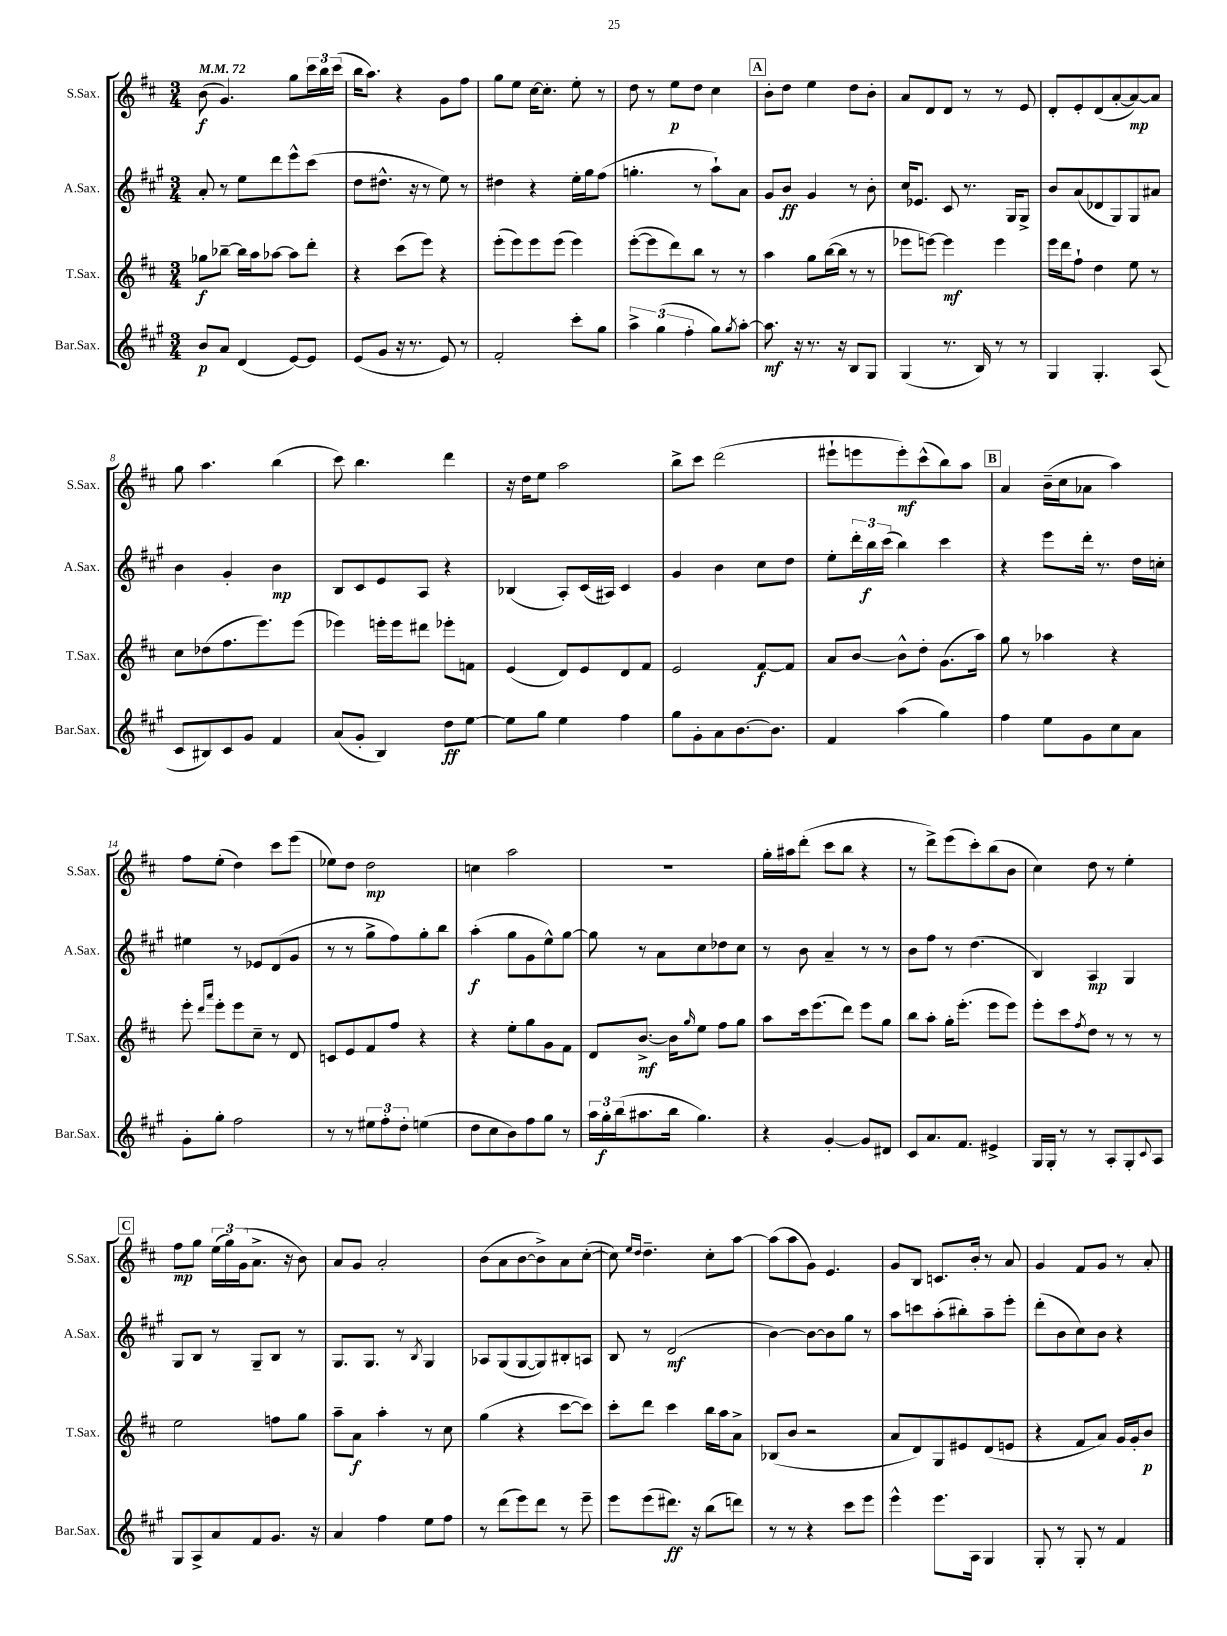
<<
\new StaffGroup <<
\new Staff = "s0" \with { instrumentName = "S.Sax." shortInstrumentName = "S.Sax." } {
    \clef treble \key d \major \numericTimeSignature \time 3/4 \tempo 4 = 72
    b'8\f( g'4.) g''8 \tuplet 3/2 { cis'''16 b''16 cis'''16( } |
    b''16 a''8.) r4 g'8 fis''8 |
    g''8 e''8 cis''16~ cis''8.-. e''8-. r8 |
    d''8 r8 e''8\p d''8 cis''4 |
    \mark \markup { \box "A" } b'8-. d''8 e''4 d''8 b'8-. |
    a'8 d'8 d'8 r8 r8 e'8 |
    d'8-. e'8-. d'8( a'8~-. a'8~\mp) a'8 |
    g''8 a''4. b''4( |
    cis'''8) b''4. d'''4 |
    r16 d''16 e''8 a''2 |
    b''8-> cis'''8 d'''2( |
    eis'''8-! e'''8 e'''8-.\mf) cis'''8-^( b''8) a''8 |
    \mark \markup { \box "B" } a'4 b'16--( cis''16 aes'8 a''4) |
    fis''8 e''8-.( d''4) cis'''8 e'''8( |
    ees''8) d''8 d''2\mp |
    c''4 a''2 |
    R2. |
    g''16-. ais''16 d'''8-.( cis'''8 b''8 r4 |
    r8 d'''8->) e'''8( cis'''8-.) b''8( b'8 |
    cis''4) d''8 r8 e''4-. |
    \mark \markup { \box "C" } fis''8\mp g''8 \tuplet 3/2 { e''16( g''16) g'16( } a'8.-> r16 b'8) |
    a'8 g'8 a'2-. |
    b'8( a'8 b'8~ b'8->) a'8 cis''8~-.( |
    cis''8) \grace { e''16 d''16 } d''4.-- cis''8-. a''8~ |
    a''8( a''8 g'8) e'4. |
    g'8 b8 c'8. b'16-. r8 a'8 |
    g'4 fis'8 g'8 r8 a'8-. \bar "|." |
}
\new Staff = "s1" \with { instrumentName = "A.Sax." shortInstrumentName = "A.Sax." } {
    \clef treble \key a \major \numericTimeSignature \time 3/4
    a'8-. r8 e''8 d'''8 e'''8-^ cis'''8( |
    d''8 dis''8.-^ r16 r8 e''8) r8 |
    dis''4 r4 e''16-. gis''16 fis''8( |
    g''4.-. r8 a''8-!) a'8 |
    \mark \markup { \box "A" } gis'8 b'8\ff gis'4 r8 b'8-. |
    cis''16 ees'8. cis'8 r8. gis16 gis8-> |
    b'8 a'8( des'8 gis8) gis8 ais'8 |
    b'4 gis'4-. b'4\mp |
    b8 cis'8 e'8 a8 r4 |
    bes4( a8-.) cis'16( ais16) cis'4 |
    gis'4 b'4 cis''8 d''8 |
    e''8-. \tuplet 3/2 { d'''16-. b''16\f cis'''16( } b''4) cis'''4 |
    \mark \markup { \box "B" } r4 e'''8 d'''16-. r8. d''16 c''16-. |
    eis''4 r8 ees'8 d'8( gis'8 |
    r8 r8 gis''8-> fis''8) gis''8-. b''8 |
    a''4-.\f( gis''8 gis'8 e''8-^) gis''8~ |
    gis''8 r8 a'8 cis''8 des''8 cis''8 |
    r8 b'8 a'4-- r8 r8 |
    b'8 fis''8 r8 d''4.( |
    b4) a4\mp gis4 |
    \mark \markup { \box "C" } gis8 b8 r8 gis8-- b8 r8 |
    gis8. gis8. r8 \acciaccatura { b8 } gis4 |
    aes8 gis8( gis8~ gis8) bis8-. a8 |
    b8 r8 d'2\mf( |
    b'4~) b'8~ b'8 gis''8 r8 |
    a''8 c'''8 a''8-.( bis''8-.) a''8-- e'''8-. |
    d'''8-.( b'8 cis''8) b'8 r4 \bar "|." |
}
\new Staff = "s2" \with { instrumentName = "T.Sax." shortInstrumentName = "T.Sax." } {
    \clef treble \key d \major \numericTimeSignature \time 3/4
    ges''8\f bes''8~-- bes''16 a''16 aes''8~ aes''8 d'''8-. |
    r4 cis'''8( e'''8) r4 |
    e'''8-.( e'''8) e'''8 e'''8( e'''4) |
    e'''8~-.( e'''8 d'''8) b''8 r8 r8 |
    \mark \markup { \box "A" } a''4 g''8 b''16~( b''16 r8 r8 |
    ees'''8 e'''8~) e'''4\mf e'''4 |
    e'''16 d'''16 fis''8-! d''4 e''8 r8 |
    cis''8 des''8( fis''8. e'''8.) e'''8( |
    ees'''4) e'''16-. e'''16 dis'''8 ees'''8-. f'8 |
    e'4( d'8) e'8 d'8 fis'8 |
    e'2 fis'8~\f fis'8 |
    a'8 b'8~ b'8-^ d''8-. g'8.( a''16) |
    \mark \markup { \box "B" } g''8 r8 aes''4 r4 |
    e'''8-. \grace { d'''16 a'''16 } e'''8-. e'''8 cis''8-- r8 d'8 |
    c'8 e'8 fis'8 fis''8 r4 |
    r4 e''8-. g''8 g'8 fis'8 |
    d'8 b'8.~->\mf b'16 \grace { g''16 } e''8 fis''8 g''8 |
    a''8 cis'''16 e'''8.( d'''8) e'''8 g''8 |
    b''8 a''8-. g''16-. e'''8.-.( e'''8 e'''8) |
    e'''8-. cis'''8 \acciaccatura { fis''8 } d''8 r8 r8 r8 |
    \mark \markup { \box "C" } e''2 f''8 g''8 |
    a''8-- a'8\f a''4-. r8 cis''8 |
    g''4( r4 cis'''8~ cis'''8) |
    cis'''8-. d'''8 cis'''4 b''16 a''16 a'8-> |
    bes8( b'8 r2 |
    a'8 d'8) g8 eis'8 d'8( e'8 |
    r4 fis'8 a'8) g'16 g'16-. b'8\p \bar "|." |
}
\new Staff = "s3" \with { instrumentName = "Bar.Sax." shortInstrumentName = "Bar.Sax." } {
    \clef treble \key a \major \numericTimeSignature \time 3/4
    b'8\p a'8 d'4( e'8~) e'8 |
    e'8( gis'8 r16 r8. e'8) r8 |
    fis'2-. cis'''8-. gis''8 |
    \tuplet 3/2 { a''4-> gis''4( fis''4-. } gis''8) \acciaccatura { gis''8 } a''8~-. |
    \mark \markup { \box "A" } a''8.\mf r16 r8. r16 b8 gis8 |
    gis4( r8. b16) r8 r8 |
    gis4 gis4.-. a8( |
    cis'8 bis8) cis'8 gis'8 fis'4 |
    a'8( gis'8-. b4) d''8\ff e''8~ |
    e''8 gis''8 e''4 fis''4 |
    gis''8 gis'8-. a'8 b'8.~ b'8. |
    fis'4 a''4( gis''4) |
    \mark \markup { \box "B" } fis''4 e''8 gis'8 cis''8 a'8 |
    gis'8-. gis''8-. fis''2 |
    r8 r8 \tuplet 3/2 { eis''8 fis''8-. d''8-. } e''4( |
    d''8 cis''8 b'8) fis''8 gis''8 r8 |
    \tuplet 3/2 { a''16 gis''16-.\f b''16( } ais''8. b''16 gis''4.) |
    r4 gis'4~-. gis'8 dis'8 |
    cis'8 a'8. fis'8. eis'4-> |
    gis16 gis16-. r8 r8 a8-. gis8-. \appoggiatura { cis'8 } a8 |
    \mark \markup { \box "C" } gis8 a8-> a'8 fis'8 gis'8. r16 |
    a'4 fis''4 e''8 fis''8 |
    r8 d'''8( e'''8) d'''8 r8 e'''8-- |
    e'''8 e'''8( dis'''8.\ff) r16 b''8( d'''8) |
    r8 r8 r4 cis'''8 e'''8 |
    e'''4-^ e'''8. a16 gis4 |
    gis8-. r8 gis8-. r8 fis'4 \bar "|." |
}
>>
>>
